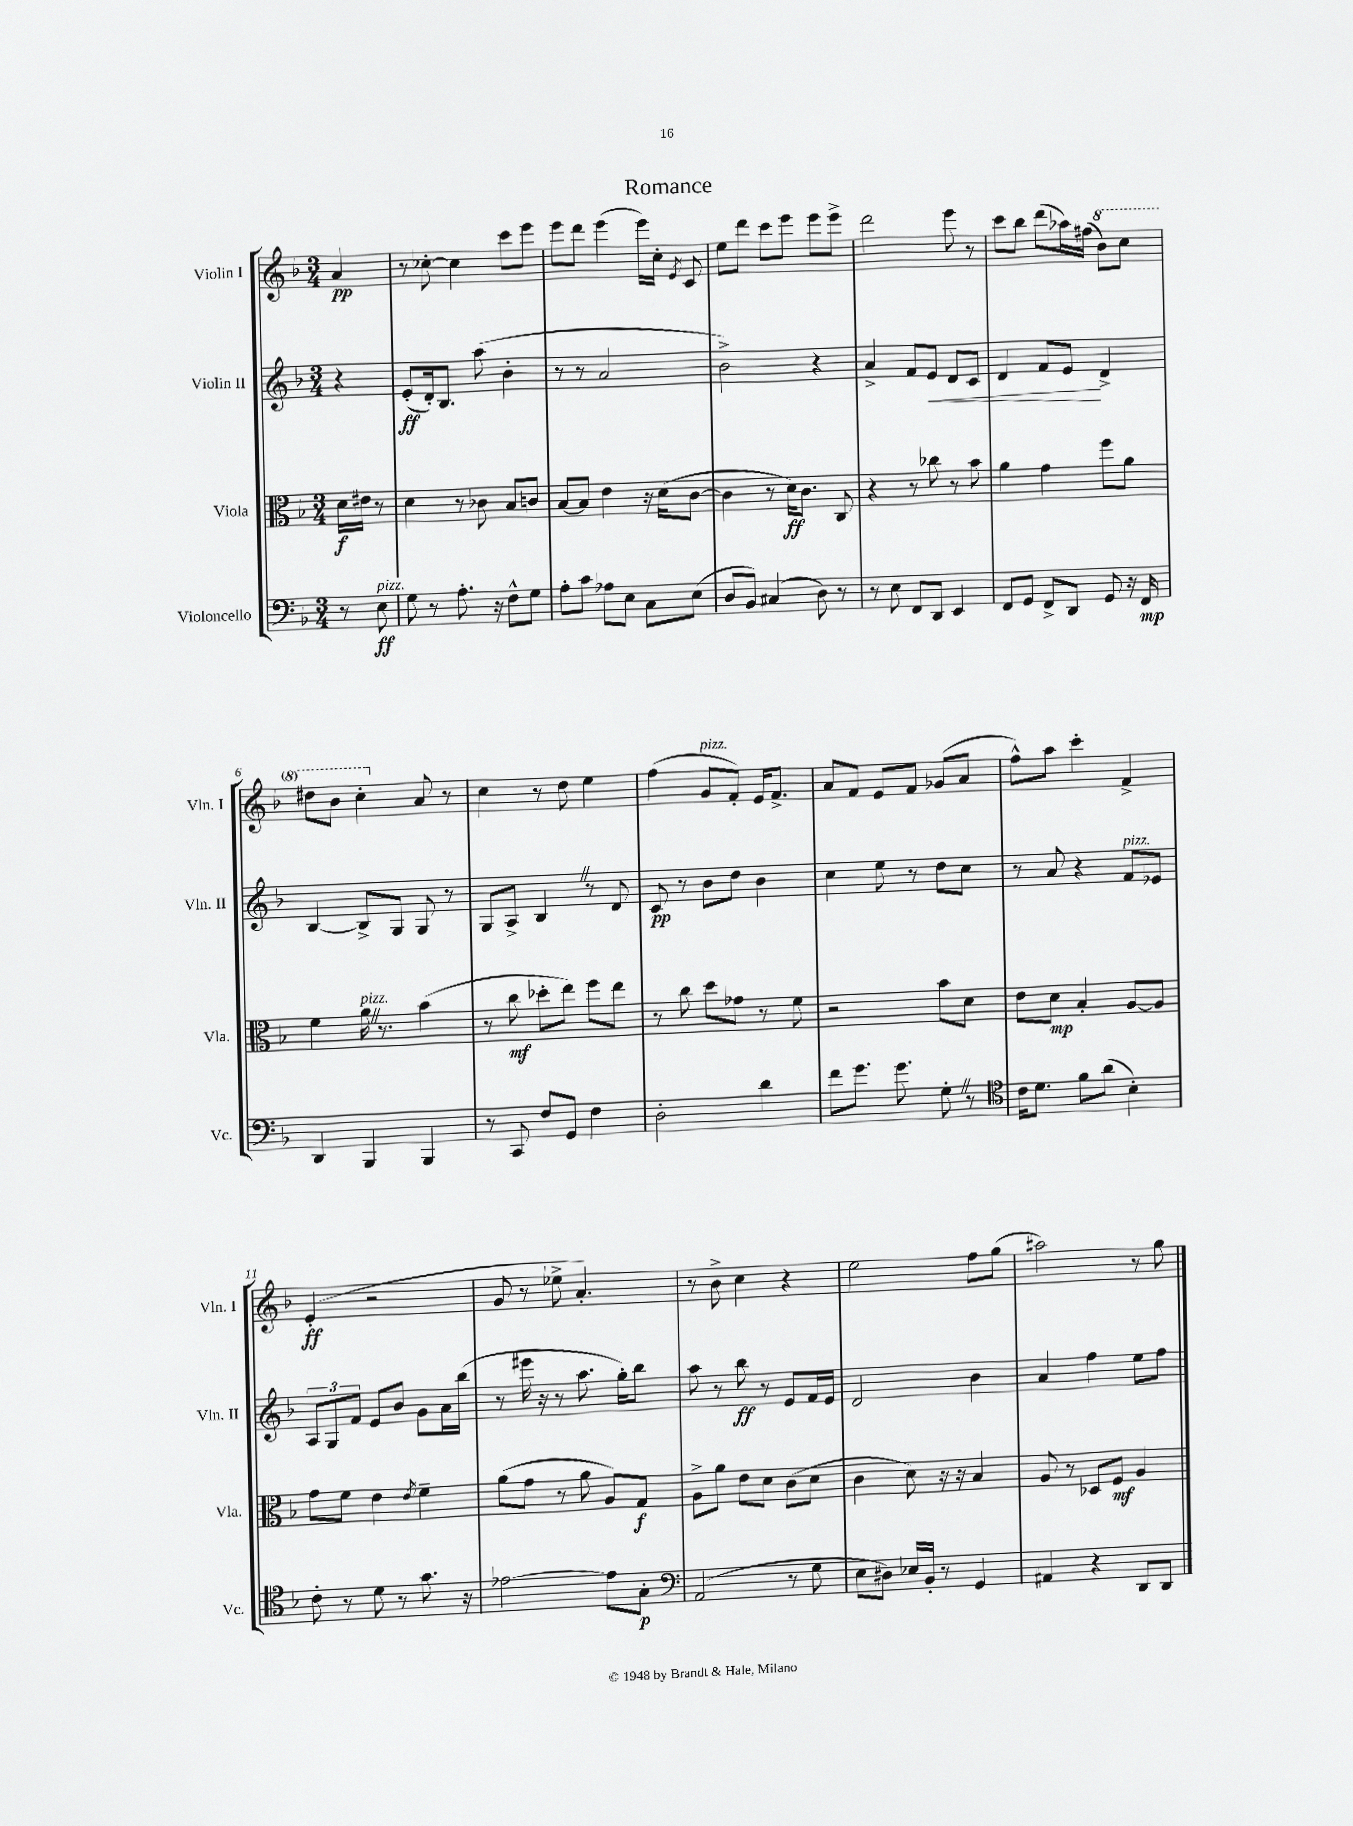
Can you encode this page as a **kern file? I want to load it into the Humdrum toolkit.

**kern	**kern	**kern	**kern
*staff4	*staff3	*staff2	*staff1
*clefF4	*clefC3	*clefG2	*clefG2
*k[b-]	*k[b-]	*k[b-]	*k[b-]
*M3/4	*M3/4	*M3/4	*M3/4
8r	16d	4r	4a
.	16e#	.	.
8E	8r	.	.
=	=	=	=
8G	4d	(8e'	8r
8r	.	16d')	[8cc-'
.	.	8.B-	.
8.A'	8r	.	4cc-]
.	8c-	(8aa	.
16r	.	.	.
8F^^	8B-	4b-'	8ccc
8G	8c	.	8eee
=	=	=	=
8A'	[8B-	8r	8eee
8c	8B-]	8r	8ddd
8A-	4e	2a	(4eee
8E	.	.	.
8C	16r	.	16eee)
.	(16d	.	16cc'
.	.	.	8qe
(8E	[8c	.	8c
=	=	=	=
8D	4c]	2b-^)	8ee
8BB-)	.	.	8ddd
(4C#	8r	.	8ccc
.	16d)	.	8eee
.	8.c	.	.
8D)	.	4r	8eee
8r	8C	.	8eee^
=	=	=	=
8r	4r	4a^	2ddd
8E	.	.	.
8FF	8r	8f	.
8DD	8cc-	8e	.
4EE	8r	8d	8eee
.	8b-	8c	8r
=	=	=	=
8FF	4a	4d	8ccc
8GG	.	.	8bb-
8FF^	4g	8f	(8ddd
8DD	.	8e	16aa-)
.	.	.	(16ff#
8GG	8ff	4d^	8bb-)
16r	8a	.	8ccc
16FF	.	.	.
=	=	=	=
4DD	4f	[4B-	8ddd#
.	.	.	8bb-
4BBB-	16a	8B-^]	4ccc'
.	8.r	.	.
.	.	8G	.
4BBB-	(4b-	8G	8a
.	.	8r	8r
=	=	=	=
8r	8r	8G	4cc
8CC	8cc	8A^	.
8F	8dd-'	4B-	8r
8GG	8ee)	.	8dd
4F	8ff	8r	4ee
.	8ee	8d	.
=	=	=	=
2D'	8r	8c	(4ff
.	8cc	8r	.
.	8dd	8b-	8g
.	8g-	8dd	8f')
4d	8r	4b-	16e
.	.	.	8.f^
.	8f	.	.
=	=	=	=
8f	2r	4cc	8a
8.g	.	.	8f
.	.	8ee	8e
8.g	.	.	.
.	.	8r	8f
8G'	8b-	8dd	(8g-
8r	8d	8cc	8a
=	=	=	=
*clefC4	*	*	*
16c	8e	8r	8ff^^)
8.d	.	.	.
.	8d	8a	8aa
8f	4B-'	4r	4ccc'
(8a	.	.	.
4B-')	[8A	8f	4f^
.	8A]	8e-	.
=	=	=	=
8c'	8g	12A	(4e'
.	.	12G	.
8r	8f	.	.
.	.	12f	.
8d	4e	8e	2r
8r	.	8b-	.
.	8qe	.	.
8.g	4f~	8g	.
.	.	16a	.
16r	.	(16bb-	.
=	=	=	=
[2e-	(8a	8r	8g
.	8g	16eee#	8r
.	.	16r	.
.	8r	8r	8ee-^
.	8a	8.aa	4.a')
8e-]	8A)	.	.
.	.	16gg')	.
8G'	8G	8bb-	.
=	=	=	=
*clefF4	*	*	*
(2AA	8A^	8aa	8r
.	8a	8r	8b-^
.	8e	8bb-	4cc
.	8d	8r	.
8r	(8c	8e	4r
8G	8d	16f	.
.	.	16e	.
=	=	=	=
8E	4c	2d	2ee
8D#)	.	.	.
16E-	8d)	.	.
16BB-'	.	.	.
8r	16r	.	.
.	16r	.	.
4GG	4B-	4b-	8ff
.	.	.	(8gg
=	=	=	=
4AA#	8A	4a	2aa#)
.	8r	.	.
4r	8D-	4ff	.
.	8F	.	.
8DD	4A	8ee	8r
8DD	.	8ff	8gg
==	==	==	==
*-	*-	*-	*-
